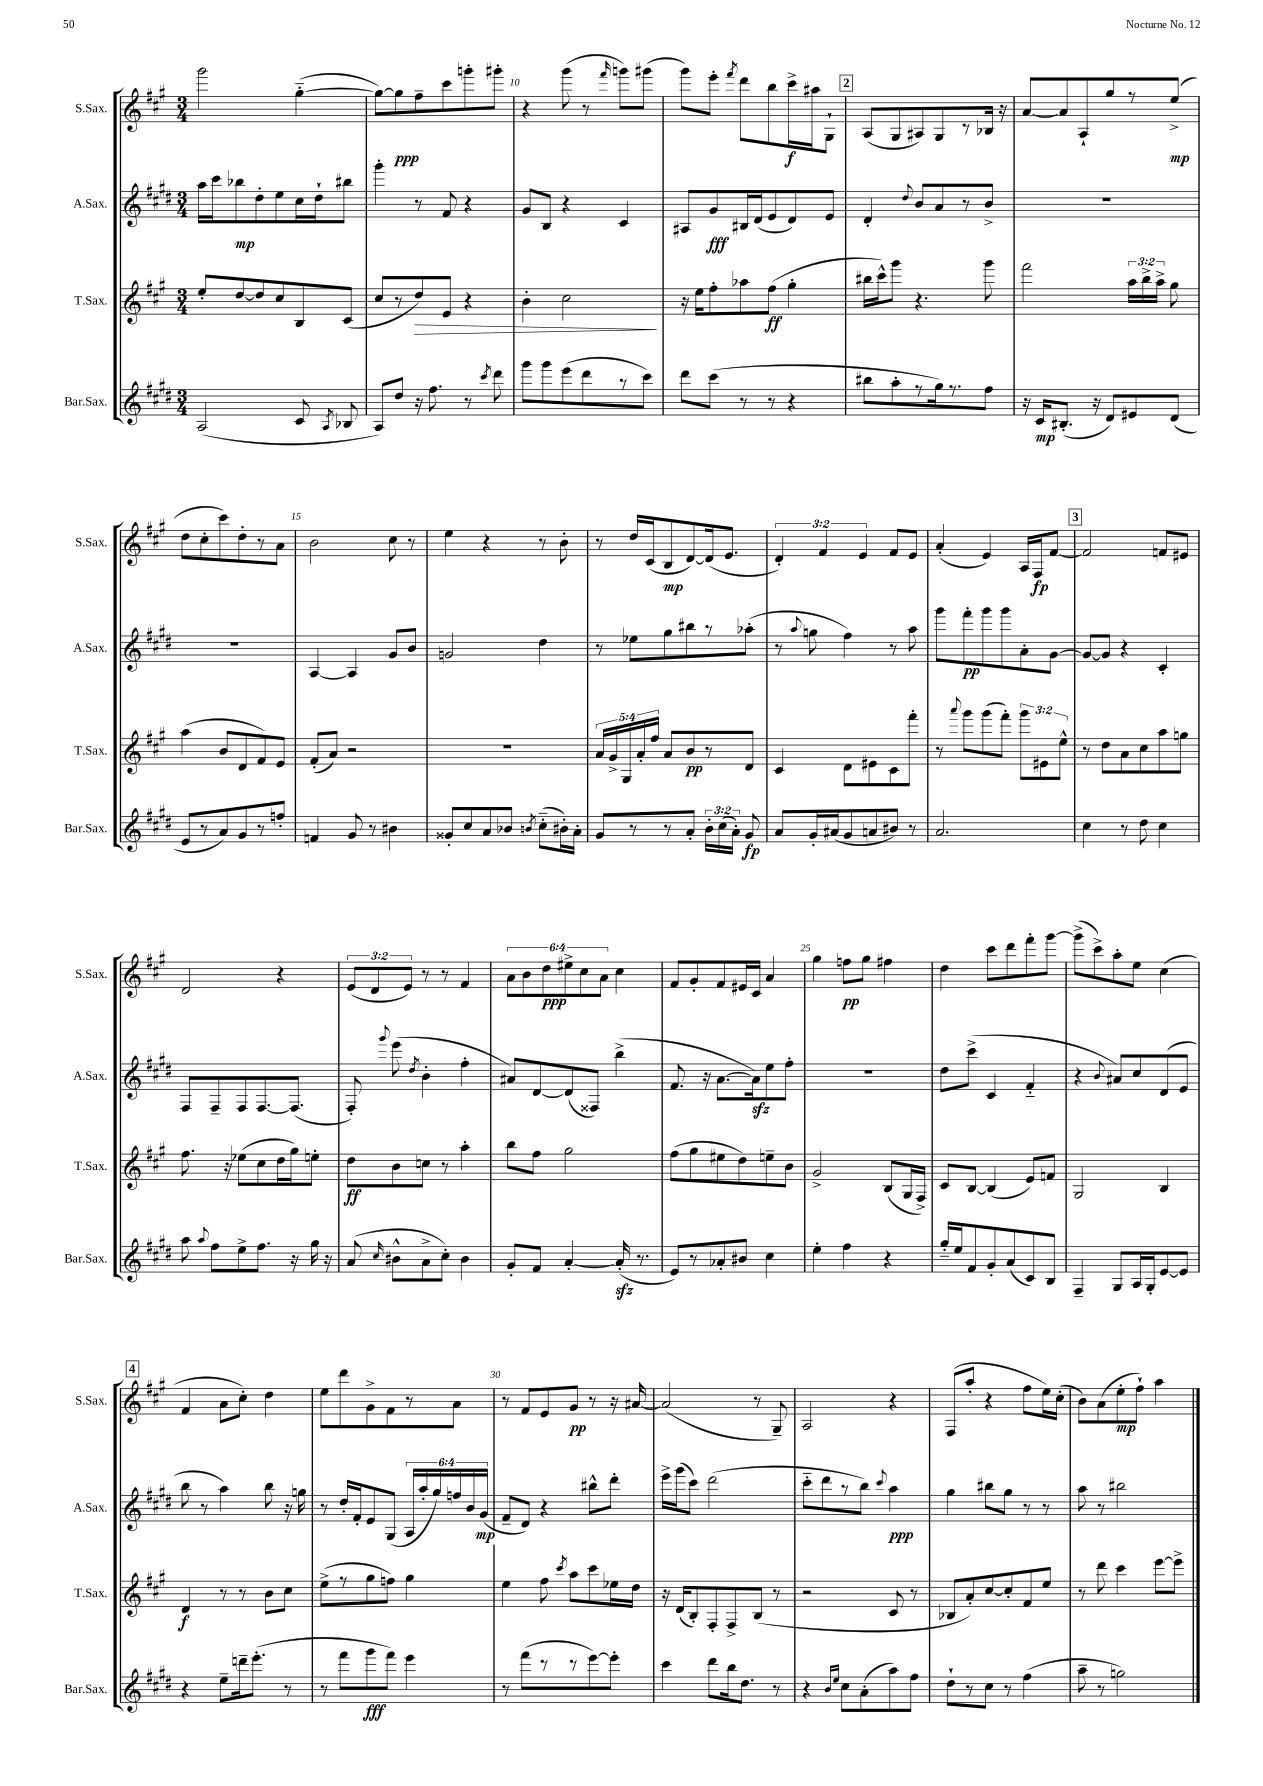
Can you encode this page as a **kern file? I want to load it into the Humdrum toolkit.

**kern	**kern	**kern	**kern
*staff4	*staff3	*staff2	*staff1
*clefG2	*clefG2	*clefG2	*clefG2
*k[f#c#g#d#]	*k[f#c#g#]	*k[f#c#g#d#]	*k[f#c#g#]
*M3/4	*M3/4	*M3/4	*M3/4
(2A	8ee'	16aa	2ggg#
.	.	16ccc#	.
.	[8dd	8bb-	.
.	8dd]	8dd#'	.
.	8cc#	8ee	.
8c#	8B	16cc#	([4gg#'~
.	.	16dd#`	.
8qA	.	.	.
8B-	(8c#	8bb#	.
=	=	=	=
8A)	8cc#	4ggg#'	8gg#_)
8dd#	8r	.	8gg#]
16r	8dd)	8r	8ff#~
8.ff#	.	.	.
.	8e	8f#	8ccc#
8r	4r	4r	8ggg'
8qccc#	.	.	.
8ddd#	.	.	8ggg#'
=	=	=	=
8ggg#	4b'	8g#	4r
8ggg#	.	8B	.
(8eee	2cc#	4r	(8ggg#
8ddd#	.	.	8r
.	.	.	16qqfff#
8r	.	4c#	8ggg)
8ccc#)	.	.	(8ggg#
=	=	=	=
8ddd#	16r	8A#	8ggg#)
.	16ee	.	.
(8ccc#	8ff#'	8g#	8eee'
.	.	.	8qfff#
8r	8aa-	16B#	8ddd
.	.	(16d#	.
8r	(8ff#	8e	8bb
4r	4gg#'	8d#)	16ccc#^
.	.	.	16aa#
.	.	8e	8G#`
=	=	=	=
8bb#	16bb#	4d#'	(8A
.	16ccc#^^)	.	.
8aa'	8ggg#	.	8G#
.	.	8qqdd#	.
8r	4.r	8b	8A#)
16gg#)	.	8a	8G#
8.r	.	.	.
.	.	8r	8r
8ff#	8ggg#	8b^	16B-
.	.	.	16r
=	=	=	=
16r	2fff#	2.r	[8a
16c#	.	.	.
(8.B#'	.	.	8a]
.	.	.	8A`
16r	.	.	.
8d#)	.	.	8gg#
8e#	24aa	.	8r
.	24bb^	.	.
.	24aa^	.	.
(8d#	8gg#	.	(8ee^
=	=	=	=
8e	(4aa	2.r	8dd
8r	.	.	8cc#'
8a)	8b	.	8ccc#)
8g#	8d	.	8dd'
8r	8f#)	.	8r
8ff'	8e	.	8a
=	=	=	=
4f	(8f#'	[4A	2b
.	8a)	.	.
8g#	2r	4A]	.
8r	.	.	.
4b#	.	8g#	8cc#
.	.	8b	8r
=	=	=	=
8g##'	2.r	2g	4ee
8cc#	.	.	.
8a	.	.	4r
8b-	.	.	.
8qb	.	.	.
(8cc#'~	.	4dd#	8r
16b#')	.	.	8b'
16a'	.	.	.
=	=	=	=
8g#	20a	8r	8r
.	20g#^	.	.
.	20G#	.	.
8r	.	8ee-	16dd
.	20a'	.	.
.	.	.	(16c#
.	20ff#	.	.
8r	8a	8gg#	8B
8a'	8b	8bb#	[8d)
24b'	8r	8r	(16d]
(24cc#	.	.	.
.	.	.	8.e
24a')	.	.	.
8g#	8d	(8aa-'	.
=	=	=	=
8a	4c#	8r	6d')
.	.	8qqaa	.
16g#'	.	8gg	.
.	.	.	6f#
(16a#	.	.	.
8g#	8d	4ff#)	.
.	.	.	6e
8a	8e#	.	.
8b#)	8c#	8r	8f#
8r	8fff#'	8aa	8e
=	=	=	=
2.a	8r	8ggg#	(4a'
.	8qqaaa	.	.
.	8ggg#	8fff#'	.
.	(8ggg#	8ggg#	4e)
.	8fff#')	8ggg#	.
.	12ggg#	8a'	16A
.	.	.	16F#
.	12e#	.	.
.	.	[8g#	[8f#
.	12ee^^	.	.
=	=	=	=
4cc#	8r	8g#_	2f#]
.	8dd	8g#]	.
8r	8a	4r	.
8dd#	8cc#	.	.
4cc#	8aa	4c#'	8f
.	8gg	.	8e#
=	=	=	=
8aa	8.ff#	8F#	2d
8qqaa	.	.	.
8ff#	.	8F#~	.
.	16r	.	.
8ee^	(8ee-	8F#	.
8.ff#	8cc#	[8.F#	.
.	16dd	.	4r
16r	16gg#)	(8.F#]	.
16gg#	8ee'	.	.
16r	.	.	.
=	=	=	=
(8a	8dd	8F#')	(12e
.	.	.	12d
16qqcc#	.	8qqggg#	.
8b#^^	8b	(8eee	.
.	.	.	12e)
.	.	8qdd#	.
8a^	8cc	4b'	8r
8cc#')	8r	.	8r
4b#	4aa'	4ff#'	4f#
=	=	=	=
8g#'	8bb	8a#)	12a
.	.	.	12b
8f#	8ff#	[8d#	.
.	.	.	12dd
[4a'	2gg#	(8d#]	12ee#^
.	.	.	12cc#
.	.	8F##)	.
.	.	.	12a
(16a']	.	(4bb^	4cc#
8.r	.	.	.
=	=	=	=
8e)	(8ff#	8.f#	8f#
8r	8gg#	.	8g#'
.	.	16r	.
8a-'	8ee#	[8.a	8f#
8b#	8dd)	.	16e#
.	.	16a])	16c#
4cc#	8ee~	8ee	4a
.	8b	8ff#'	.
=	=	=	=
4ee'	2g#^	2.r	4gg#
4ff#	.	.	8ff
.	.	.	8gg#
4r	(8B	.	4ff#
.	16G#	.	.
.	16F#^)	.	.
=	=	=	=
16gg#'~	8c#	8dd#	4dd
16ee	.	.	.
8f#	[8B	(8ccc#^	.
8g#'	(4B]	4c#	8ccc#
(8a	.	.	8ddd
8c#)	8e)	4f#'~	8fff#'
8B	8f	.	[8ggg#
=	=	=	=
4F#~	2G#	4r	(8ggg#^]
.	.	.	8ccc#^)
.	.	8qqb	.
8G#	.	8a#)	8aa'
16A	.	8cc#	8ee
16G#'	.	.	.
[8e	4B	(8d#	(4cc#
8e]	.	8e	.
=	=	=	=
4r	4d	8bb	4f#
.	.	8r	.
8ee~	8r	4aa)	8a
16ddd~	8r	.	8cc#')
(8.eee'	.	.	.
.	8b	8bb	4dd
8r	8cc#	16r	.
.	.	16gg	.
=	=	=	=
8r	(8ee^	8r	8ee
8fff#	8r	16dd#'	8ddd
.	.	16f#'	.
8ggg#	8gg#	8e	8g#^
8fff#)	8ff)	(8G#	8f#
4eee	4gg#	24A	8r
.	.	24aa'	.
.	.	24gg#)	.
.	.	24ff	8a
.	.	24b	.
.	.	(24g#	.
=	=	=	=
8r	4ee	8f#~	8r
(8fff#	.	8d#)	8f#
8r	8ff#	4r	8e
.	8qccc#	.	.
8r	8aa	.	8g#
[8eee)	8ccc#	8bb#^^	8r
8eee']	16ee-	8ddd#'	16r
.	16dd	.	[16a#
=	=	=	=
4ccc#	16r	16eee^	(2a#]
.	(16d	(16ggg#	.
.	8B')	8ccc#)	.
8ddd#	8F#'	(2ddd#	.
16bb	8F#^	.	.
8.dd#	.	.	.
.	(8B	.	8r
8r	8r	.	8G#~)
=	=	=	=
4r	2r	8ccc#'~	2A
.	.	8ddd#	.
16qqb	.	.	.
16qqee	.	.	.
8cc#	.	8r	.
(8a'	.	8bb)	.
.	.	8qqccc#	.
8aa)	8c#	4aa	4r
8ff#	8r	.	.
=	=	=	=
8dd#`	8B-	4gg#	(8F#
8r	8a')	.	8aa'
8cc#	[8cc#	8bb#	4r
8r	8cc#']	8gg#	.
(4ff#	8f#	8r	8ff#
.	8ee	8r	16ee)
.	.	.	(16cc#'
=	=	=	=
8aa~	8r	8aa	8b)
8r	8ddd	8r	(8a
2gg)	4ccc#	2bb#	8ee'
.	.	.	8ff#`)
.	[8eee	.	4aa
.	8eee^]	.	.
==	==	==	==
*-	*-	*-	*-
